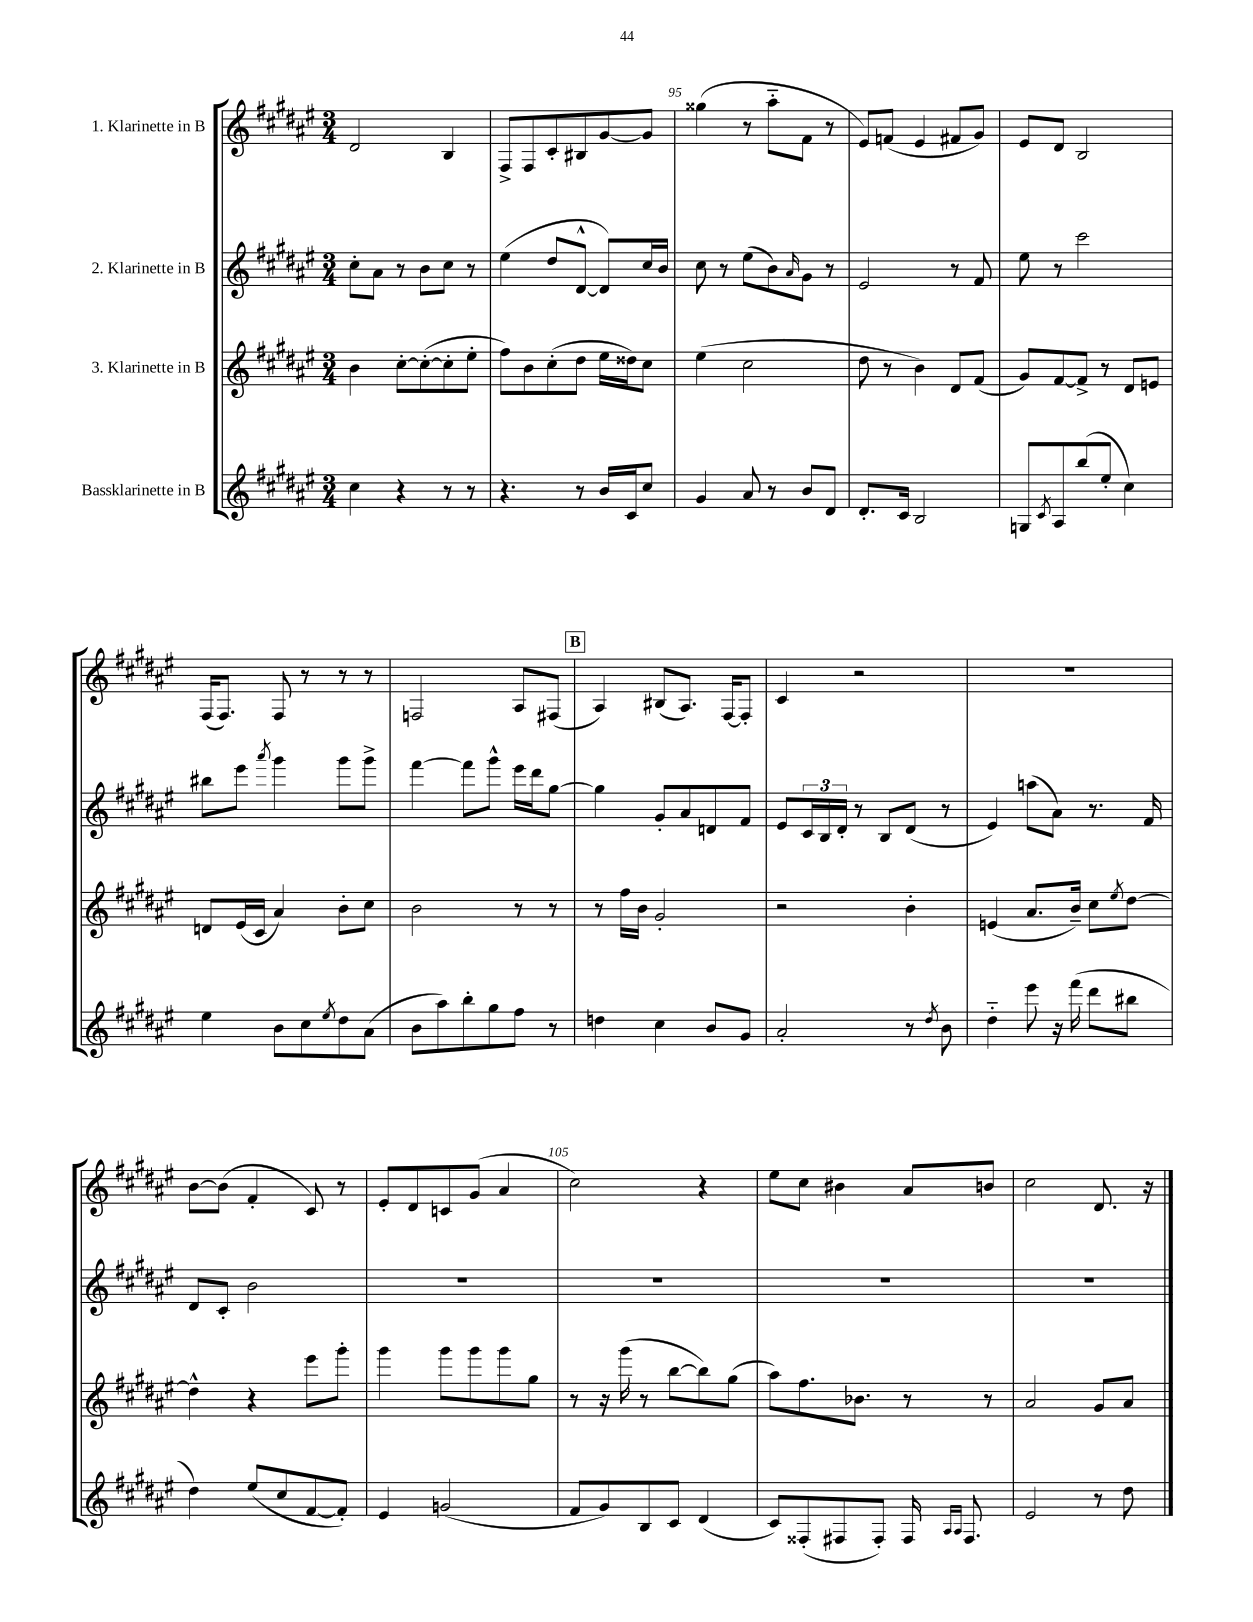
<<
\new StaffGroup <<
\new Staff = "s0" \with { instrumentName = "1. Klarinette in B" } {
    \clef treble \key fis \major \numericTimeSignature \time 3/4
    dis'2 b4 |
    fis8-> fis8 cis'8-. bis8 gis'8~ gis'8 |
    gisis''4( r8 ais''8-_ fis'8 r8 |
    eis'8) f'8( eis'4 fis'8 gis'8) |
    eis'8 dis'8 b2 |
    fis16( fis8.) fis8 r8 r8 r8 |
    f2 ais8 fis8( |
    \mark \markup { \box "B" } ais4) bis8( ais8.) fis16~ fis8-. |
    cis'4 r2 |
    R2. |
    b'8~ b'8( fis'4-. cis'8) r8 |
    eis'8-. dis'8 c'8 gis'8( ais'4 |
    cis''2) r4 |
    eis''8 cis''8 bis'4 ais'8 b'8 |
    cis''2 dis'8. r16 \bar "|." |
}
\new Staff = "s1" \with { instrumentName = "2. Klarinette in B" } {
    \clef treble \key fis \major \numericTimeSignature \time 3/4
    cis''8-. ais'8 r8 b'8 cis''8 r8 |
    eis''4( dis''8 dis'8~-^ dis'8) cis''16 b'16 |
    cis''8 r8 eis''8( b'8) \grace { ais'16 } gis'8 r8 |
    eis'2 r8 fis'8 |
    eis''8 r8 cis'''2 |
    bis''8 eis'''8 \acciaccatura { ais'''8 } gis'''4 gis'''8 gis'''8-> |
    fis'''4~ fis'''8 gis'''8-^ eis'''16 dis'''16 gis''8~ |
    \mark \markup { \box "B" } gis''4 gis'8-. ais'8 d'8 fis'8 |
    eis'8 \tuplet 3/2 { cis'16 b16 dis'16-. } r8 b8 dis'8( r8 |
    eis'4) a''8( ais'8) r8. fis'16 |
    dis'8 cis'8-. b'2 |
    R2. |
    R2. |
    R2. |
    R2. \bar "|." |
}
\new Staff = "s2" \with { instrumentName = "3. Klarinette in B" } {
    \clef treble \key fis \major \numericTimeSignature \time 3/4
    b'4 cis''8~-. cis''8~-.( cis''8-. eis''8-. |
    fis''8) b'8 cis''8-.( dis''8 eis''16 disis''16) cis''8 |
    eis''4( cis''2 |
    dis''8 r8 b'4) dis'8 fis'8( |
    gis'8) fis'8~ fis'8-> r8 dis'8 e'8 |
    d'8 eis'16( cis'16 ais'4) b'8-. cis''8 |
    b'2 r8 r8 |
    \mark \markup { \box "B" } r8 fis''16 b'16 gis'2-. |
    r2 b'4-. |
    e'4( ais'8. b'16--) cis''8 \acciaccatura { eis''8 } dis''8~ |
    dis''4-^ r4 eis'''8 gis'''8-. |
    gis'''4 gis'''8 gis'''8 gis'''8 gis''8 |
    r8 r16 gis'''16( r8 b''8~ b''8) gis''8( |
    ais''8) fis''8. bes'8. r8 r8 |
    ais'2 gis'8 ais'8 \bar "|." |
}
\new Staff = "s3" \with { instrumentName = "Bassklarinette in B" } {
    \clef treble \key fis \major \numericTimeSignature \time 3/4
    cis''4 r4 r8 r8 |
    r4. r8 b'16 cis'16 cis''8 |
    gis'4 ais'8 r8 b'8 dis'8 |
    dis'8.-. cis'16 b2 |
    g8 \acciaccatura { cis'8 } ais8 b''8( eis''8-. cis''4) |
    eis''4 b'8 cis''8 \acciaccatura { eis''8 } dis''8 ais'8( |
    b'8 ais''8) b''8-. gis''8 fis''8 r8 |
    \mark \markup { \box "B" } d''4 cis''4 b'8 gis'8 |
    ais'2-. r8 \acciaccatura { dis''8 } b'8 |
    dis''4-_ eis'''8 r16 fis'''16( dis'''8 bis''8 |
    dis''4) eis''8( cis''8 fis'8~ fis'8-.) |
    eis'4 g'2( |
    fis'8 gis'8) b8 cis'8 dis'4( |
    cis'8) fisis8-.( fis8 fis8-.) fis16 \grace { ais16 ais16 } fis8. |
    eis'2 r8 dis''8 \bar "|." |
}
>>
>>
\layout { \context { \Score currentBarNumber = #93 \override BarNumber.break-visibility = ##(#f #t #t) barNumberVisibility = #(every-nth-bar-number-visible 5) } }
